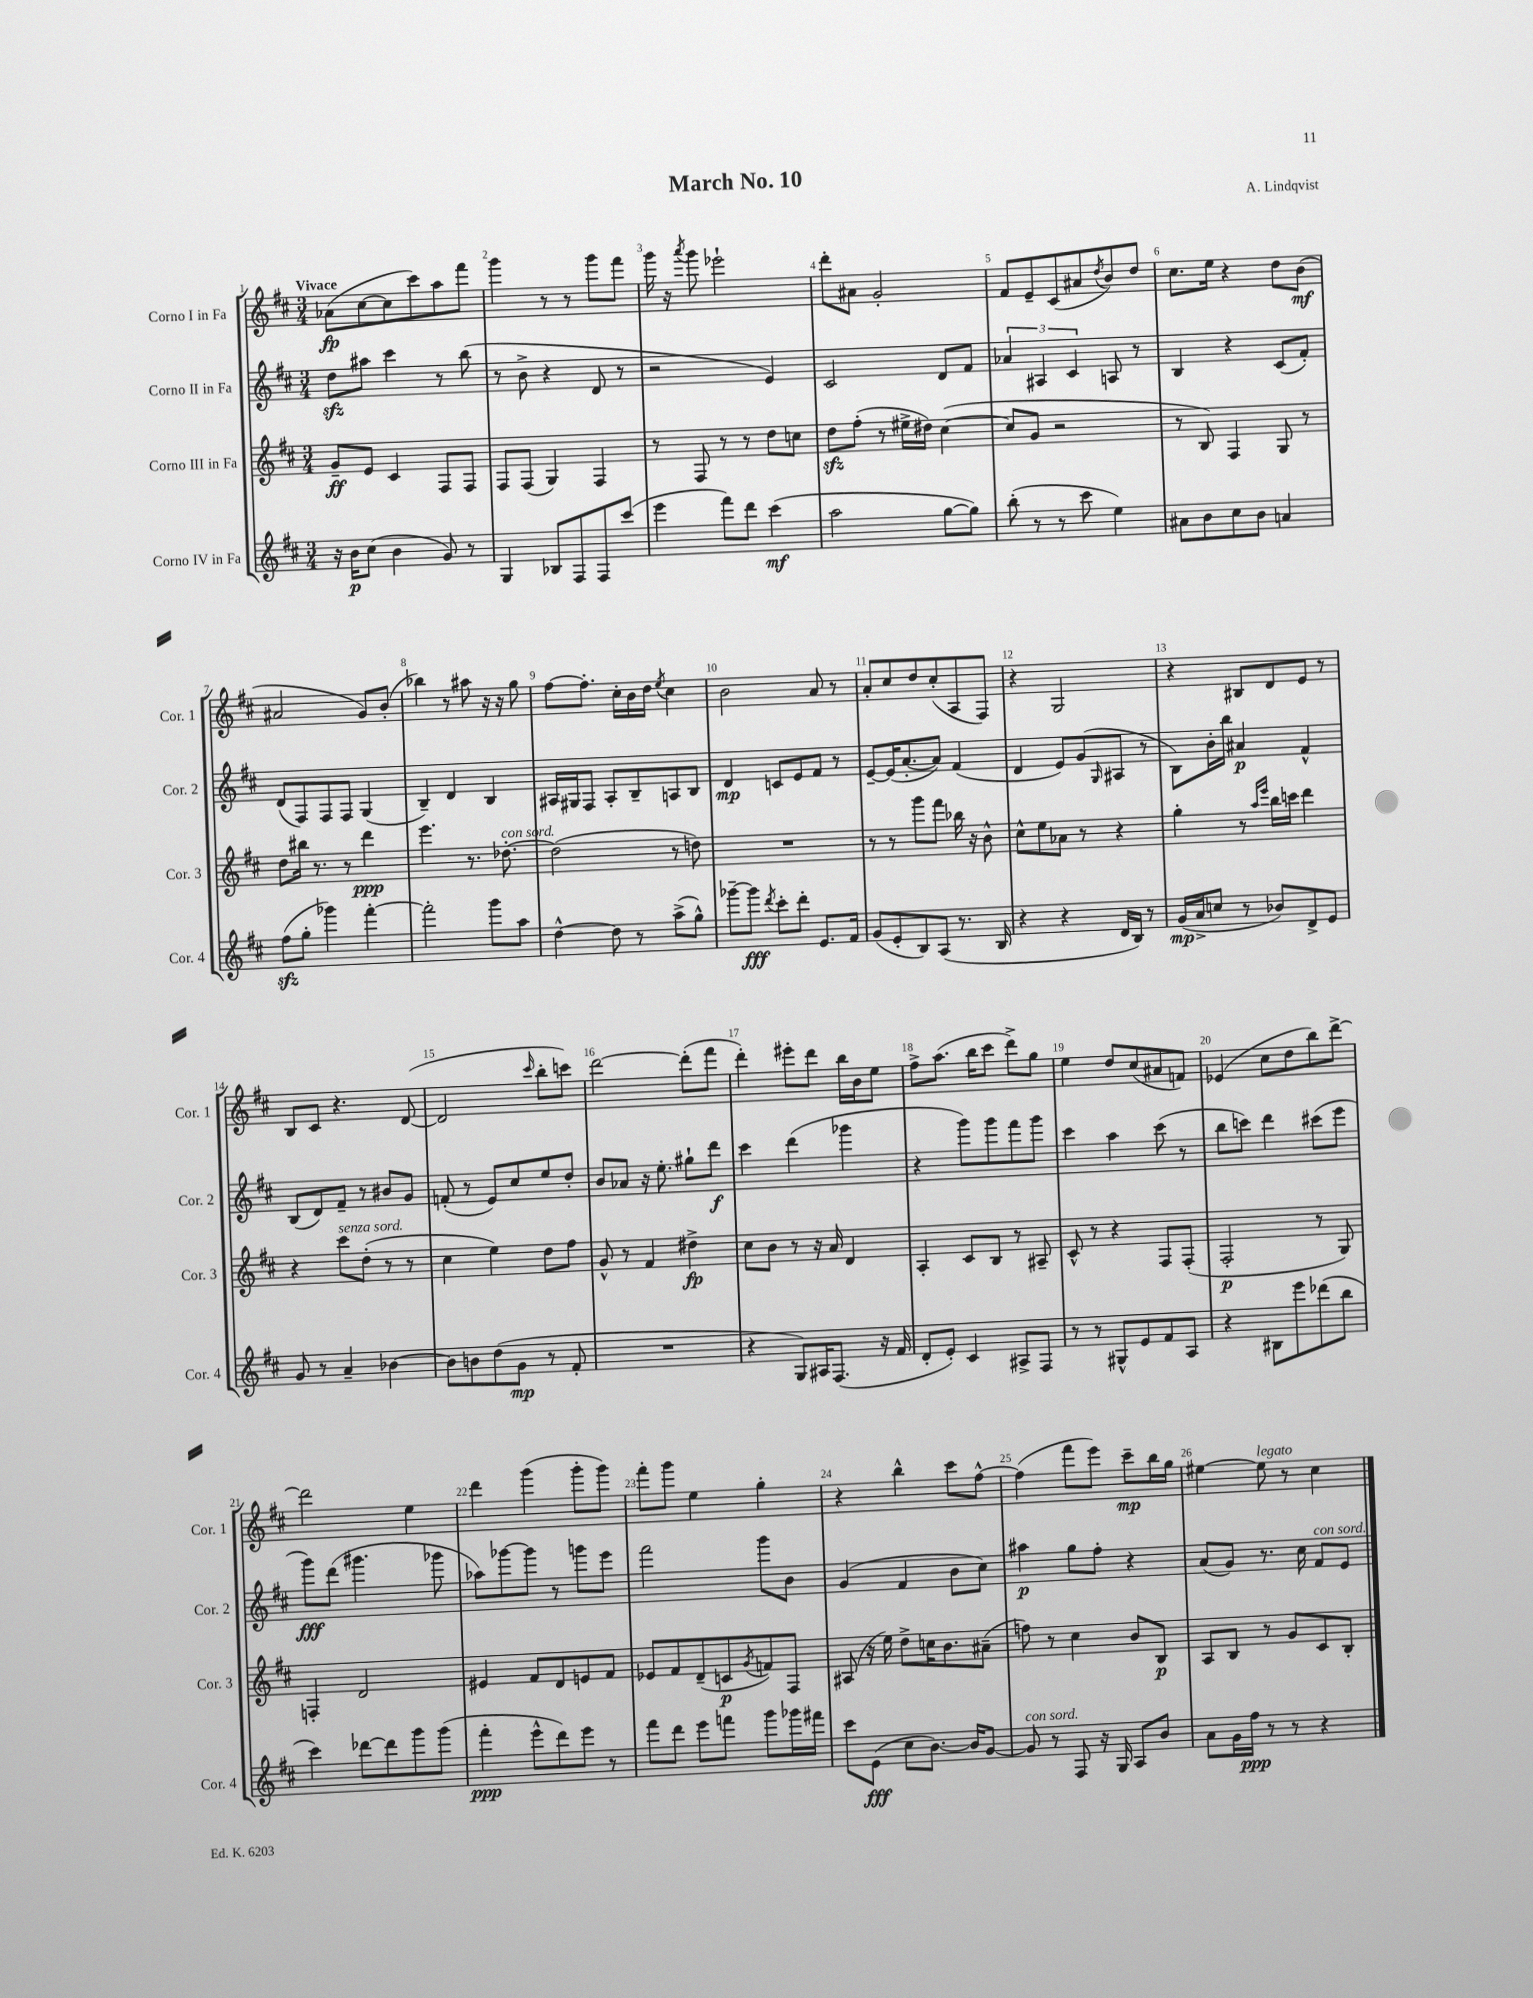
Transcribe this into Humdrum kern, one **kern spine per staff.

**kern	**dynam	**kern	**dynam	**kern	**dynam	**kern	**dynam
*part4	*part4	*part3	*part3	*part2	*part2	*part1	*part1
*staff4	*staff4	*staff3	*staff3	*staff2	*staff2	*staff1	*staff1
*I"Corno IV in Fa	*	*I"Corno III in Fa	*	*I"Corno II in Fa	*	*I"Corno I in Fa	*
*I'Cor. 4	*	*I'Cor. 3	*	*I'Cor. 2	*	*I'Cor. 1	*
*clefG2	*	*clefG2	*	*clefG2	*	*clefG2	*
*k[f#c#]	*	*k[f#c#]	*	*k[f#c#]	*	*k[f#c#]	*
*M3/4	*	*M3/4	*	*M3/4	*	*M3/4	*
=1	=1	=1	=1	=1	=1	=1	=1
!	!	!	!	!	!	!LO:TX:a:B:t=Vivace	!
16r	.	8g~/L	ff	8ddzz\L	.	(8a-X\L	fp
16b\KL	p	.	.	.	.	.	.
(8cc#\J	.	8e/J	.	8aa#X\J	.	[8cc#\	.
4b\	.	4c#/	.	4ccc#\	.	8cc#\]	.
.	.	.	.	.	.	8ccc#\)	.
8g/)	.	8F#/L	.	8r	.	8aa\	.
8r	.	8F#/J	.	(8bb\	.	8fff#\J	.
=2	=2	=2	=2	=2	=2	=2	=2
4G/	.	8F#/L	.	8r	.	4ggg\	.
.	.	(8F#/J	.	8b^\	.	.	.
8B-X/L	.	4G/)	.	4r	.	8r	.
8F#/	.	.	.	.	.	8r	.
8F#/	.	4F#/	.	8d/	.	8ggg\L	.
(8ccc#/J	.	.	.	8r	.	8fff#\J	.
=3	=3	=3	=3	=3	=3	=3	=3
4eee\	.	8r	.	2r	.	16ggg\	.
.	.	.	.	.	.	16r	.
.	.	.	.	.	.	8qaaa/	.
.	.	8F#/	.	.	.	8ggg\	.
8fff#\L)	.	8r	.	.	.	2eee-X`\	.
8ddd\J	.	8r	.	.	.	.	.
(4ccc#\	mf	8dd\L	.	4e/)	.	.	.
.	.	8ccn\J	.	.	.	.	.
=4	=4	=4	=4	=4	=4	=4	=4
2aa\	.	8ddzz\L	.	2c#/	.	8ddd'\L	.
.	.	(8ff#'\J	.	.	.	8a#X\J	.
.	.	8r	.	.	.	2g'/	.
.	.	16ee#X^\LL	.	.	.	.	.
.	.	16dd#X\JJ)	.	.	.	.	.
[8gg\L	.	([4cc#\	.	8d/L	.	.	.
8gg\J])	.	.	.	8f#/J	.	.	.
=5	=5	=5	=5	=5	=5	=5	=5
(8bb'\	.	8cc#/L]	.	6a-X/	.	8f#/L	.
8r	.	8g/J	.	.	.	8e~/	.
.	.	.	.	6A#X/	.	.	.
8r	.	2r	.	.	.	(8c#/	.
.	.	.	.	6c#/	.	.	.
8ccc#\	.	.	.	.	.	8a#X/	.
.	.	.	.	.	.	8qdd/	.
4ee\)	.	.	.	8An/	.	8b/)	.
.	.	.	.	8r	.	8dd/J	.
=6	=6	=6	=6	=6	=6	=6	=6
8a#X\L	.	8r	.	4B/	.	8.cc#\L	.
8b\	.	8B/)	.	.	.	.	.
.	.	.	.	.	.	16ee\Jk	.
8cc#\	.	4F#/	.	4r	.	4r	.
8b\J	.	.	.	.	.	.	.
4an/	.	8G/	.	(8c#/L	.	8dd\L	.
.	.	8r	.	8f#'/J)	.	(8b\J	mf
!!LO:LB:g=z
=7	=7	=7	=7	=7	=7	=7	=7
(8ff#zz\L	.	8dd\L	.	(8d/L	.	2a#X/	.
8gg'\J	.	16bb#X\Jk	.	8F#/)	.	.	.
.	.	8.r	.	.	.	.	.
4ggg-X\)	.	.	.	8F#/	.	.	.
.	.	8r	.	8F#/J	.	.	.
[4fff#'\	.	4ddd\	ppp	(4G/	.	8g/L)	.
.	.	.	.	.	.	(8b'/J	.
=8	=8	=8	=8	=8	=8	=8	=8
2fff#'\]	.	4.eee\	.	4B~/)	.	4bb-X\)	.
.	.	.	.	4d/	.	8r	.
.	.	8.r	.	.	.	8aa#X\	.
8ggg\L	.	.	.	4B/	.	16r	.
!	!	!LO:TX:a:i:t=con sord.	!	!	!	!	!
.	.	[8.dd-X'\	.	.	.	16r	.
8aa\J	.	.	.	.	.	8gg\	.
=9	=9	=9	=9	=9	=9	=9	=9
[4dd^^\	.	(2dd-\]	.	16A#X/LL	.	[8ff#\L	.
.	.	.	.	16G#X/J	.	.	.
.	.	.	.	8F#/J	.	8.ff#'\J]	.
8dd\]	.	.	.	8A#'/L	.	.	.
.	.	.	.	.	.	16cc#'\LL	.
8r	.	.	.	8B~/	.	16b\	.
.	.	.	.	.	.	16dd\JJ	.
.	.	.	.	.	.	8qee/	.
(8aa^\L	.	8r	.	8An/	.	4cc#\	.
8gg^^\J)	.	8ddn\)	.	8B/J	.	.	.
=10	=10	=10	=10	=10	=10	=10	=10
[8ggg-X~\L	.	2.r	.	4d/	mp	2b\	.
8ggg-\J]	fff	.	.	.	.	.	.
8qddd/	.	.	.	.	.	.	.
8ccc#'\L	.	.	.	8cn/L	.	.	.
8ddd'\J	.	.	.	8e/	.	.	.
8.e/L	.	.	.	8f#/J	.	8a/	.
.	.	.	.	8r	.	8r	.
16f#/Jk	.	.	.	.	.	.	.
=11	=11	=11	=11	=11	=11	=11	=11
(8g/L	.	8r	.	[8e~/L	.	8a'/L	.
8e'/	.	8r	.	(16e/K]	.	8cc#/	.
.	.	.	.	[8.a'/	.	.	.
8B/)	.	8ggg\L	.	.	.	8dd/	.
(8A/J	.	8fff#\J	.	8a/J])	.	(8cc#'/	.
8.r	.	16bb-X\	.	(4f#/	.	8A/	.
.	.	16r	.	.	.	.	.
.	.	8b^^\	.	.	.	8F#/J)	.
16B/	.	.	.	.	.	.	.
=12	=12	=12	=12	=12	=12	=12	=12
4r	.	8cc#^^\L	.	4d/	.	4r	.
.	.	8ee\	.	.	.	.	.
4r	.	8a-X\J	.	8e/L)	.	2G/	.
.	.	8r	.	(8g/	.	.	.
.	.	.	.	16qqG/	.	.	.
16d/LL	.	4r	.	8A#X/J	.	.	.
16B/JJ)	.	.	.	.	.	.	.
8r	.	.	.	8r	.	.	.
=13	=13	=13	=13	=13	=13	=13	=13
(16g/LL	mp	4gg'\	.	8B\L)	.	4r	.
16a^/J	.	.	.	.	.	.	.
8ccn/J	.	.	.	16b'\L	.	.	.
.	.	.	.	16bb\JJ	.	.	.
8r	.	8r	.	4a#X/	p	8B#X/L	.
.	.	16qqaa/LL	.	.	.	.	.
.	.	16qqeee/JJ	.	.	.	.	.
8b-X/L)	.	16bb\LL	.	.	.	8d/	.
.	.	16cccn\JJ	.	.	.	.	.
8d^/	.	4ddd\	.	4f#^^/	.	8e/J	.
8e/J	.	.	.	.	.	8r	.
!!LO:LB:g=z
=14	=14	=14	=14	=14	=14	=14	=14
8g/	.	4r	.	(8B/L	.	8B/L	.
8r	.	.	.	8d/)	.	8c#/J	.
!	!	!LO:TX:a:i:t=senza sord.	!	!	!	!	!
4a~/	.	8ccc#\L	.	8f#~/J	.	4.r	.
.	.	(8dd'\J	.	8r	.	.	.
[4b-X\	.	8r	.	8b#X/L	.	.	.
.	.	8r	.	8g/J	.	([8d/	.
=15	=15	=15	=15	=15	=15	=15	=15
8b-\L]	.	4cc#\	.	(8fn'/	.	2d/]	.
8bn\	.	.	.	8r	.	.	.
(8dd\	.	4ee\)	.	8e/L)	.	.	.
8g\J	mp	.	.	8cc#/	.	.	.
.	.	.	.	.	.	16qqccc#/	.
8r	.	8dd\L	.	8ee/	.	8bb'\L	.
8f#'/	.	8ff#\J	.	8dd'/J	.	8cccn\J)	.
=16	=16	=16	=16	=16	=16	=16	=16
2.r	.	8g^^/	.	8b/L	.	[2ddd\	.
.	.	8r	.	8a-X/J	.	.	.
.	.	4f#/	.	16r	.	.	.
.	.	.	.	8.ee'\	.	.	.
.	.	4dd#X^\	fp	8gg#X`\L	.	(8ddd'\L]	.
.	.	.	.	8ddd\J	f	8fff#\J	.
=17	=17	=17	=17	=17	=17	=17	=17
4r	.	8cc#\L	.	4ccc#\	.	4ddd'\)	.
.	.	8b\J	.	.	.	.	.
8G/L)	.	8r	.	(4ddd\	.	8eee#X'\L	.
16A#X/K	.	16r	.	.	.	8ddd\J	.
(8.F#/J	.	16a/	.	.	.	.	.
.	.	4d/	.	4ggg-X\	.	16bb\LL	.
.	.	.	.	.	.	16b\J	.
16r	.	.	.	.	.	8ee\J	.
16f#/	.	.	.	.	.	.	.
=18	=18	=18	=18	=18	=18	=18	=18
8d'/L	.	4A'/	.	4r	.	8ff#^\L	.
8e'/J)	.	.	.	.	.	(8.aa\J	.
4c#/	.	8c#/L	.	8ggg\L)	.	.	.
.	.	.	.	.	.	16bb\KL	.
.	.	8B/J	.	8ggg\	.	8ccc#\J	.
8A#X^/L	.	8r	.	8fff#\	.	8ddd^\L)	.
8F#/J	.	8A#X~/	.	8ggg\J	.	8gg\J	.
=19	=19	=19	=19	=19	=19	=19	=19
8r	.	8c#^^/	.	4ccc#\	.	4ee\	.
8r	.	8r	.	.	.	.	.
8G#X^^/L	.	4r	.	4aa\	.	8dd/L	.
8e/	.	.	.	.	.	(8cc#/	.
8f#/	.	8F#/L	.	(8ccc#\	.	8a#X/	.
8A/J	.	(8F#'/J	.	8r	.	8fn/J)	.
=20	=20	=20	=20	=20	=20	=20	=20
4r	.	2F#'/	p	8bb\L	.	(4e-X/	.
.	.	.	.	8cccn\J)	.	.	.
8B#X\L	.	.	.	4ddd\	.	8cc#\L	.
8eee\	.	.	.	.	.	8dd\	.
(8ddd-X\	.	8r	.	(8ccc#X\L	.	8bb\)	.
8bb\J	.	8G/)	.	8eee\J	.	[8ddd^\J	.
!!LO:LB:g=z
=21	=21	=21	=21	=21	=21	=21	=21
4ccc#\)	.	4Fn'/	.	8ggg\L)	fff	2ddd\]	.
.	.	.	.	(8ddd\J	.	.	.
[8ddd-X\L	.	2d/	.	4.ggg#X\	.	.	.
8ddd-\]	.	.	.	.	.	.	.
8ggg\	.	.	.	.	.	4ee\	.
(8ggg\J	.	.	.	8ggg-X\	.	.	.
=22	=22	=22	=22	=22	=22	=22	=22
4fff#'\	ppp	4e#X/	.	8aa-X\L)	.	4ddd\	.
.	.	.	.	[8ggg-X\	.	.	.
8eee^^\L	.	8f#/L	.	8ggg-\J]	.	(4ggg\	.
8ddd\)	.	8d/	.	8r	.	.	.
8eee\J	.	8en/	.	8gggn\L	.	8ggg'\L	.
8r	.	8f#/J	.	8eee\J	.	8ggg\J)	.
=23	=23	=23	=23	=23	=23	=23	=23
8fff#\L	.	8e-X/L	.	2fff#\	.	8fff#'\L	.
8ddd\J	.	8f#/	.	.	.	8ggg\J	.
8eee\L	.	(8d~/	.	.	.	4ee\	.
8fffn\J	.	8cn/	p	.	.	.	.
.	.	8qg/	.	.	.	.	.
8ggg\L	.	8fn/)	.	8ggg\L	.	4gg'\	.
16ggg-X\L	.	8F#/J	.	8b\J	.	.	.
16fff#X\JJ	.	.	.	.	.	.	.
=24	=24	=24	=24	=24	=24	=24	=24
8ccc#\L	.	(8A#X/	.	(4g/	.	4r	.
(8e\J	fff	16r	.	.	.	.	.
.	.	16ee\)	.	.	.	.	.
8cc#\L	.	8dd^\L	.	4f#/	.	4bb^^\	.
[8.b\J)	.	16ccn\K	.	.	.	.	.
.	.	8.b\	.	.	.	.	.
.	.	.	.	8b\L	.	8ccc#\L	.
16b/KL]	.	.	.	.	.	.	.
[8g/J	.	(8a#X~\J	.	8cc#\J)	.	[8ff#^^\J	.
=25	=25	=25	=25	=25	=25	=25	=25
!LO:TX:a:i:t=con sord.	!	!	!	!	!	!	!
8g/]	.	8ffn\)	.	4aa#X\	p	(4ff#\]	.
8r	.	8r	.	.	.	.	.
8F#/	.	4cc#\	.	8gg\L	.	8fff#\L	.
16r	.	.	.	8ff#'\J	.	8eee\J)	.
16G/	.	.	.	.	.	.	.
8A/L	.	8b/L	.	4r	.	8ccc#~\L	mp
8b/J	.	8B/J	p	.	.	16bb\L	.
.	.	.	.	.	.	16gg\JJ	.
=26	=26	=26	=26	=26	=26	=26	=26
8a\L	.	8A/L	.	(8a/L	.	[4ee#X\	.
16g\L	.	8B/J	.	8g/J)	.	.	.
16ff#\JJ	ppp	.	.	.	.	.	.
!	!	!	!	!	!	!LO:TX:a:i:t=legato	!
8r	.	8r	.	8.r	.	8ee#\]	.
8r	.	8g/L	.	.	.	8r	.
.	.	.	.	16cc#\	.	.	.
!	!	!	!	!LO:TX:a:i:t=con sord.	!	!	!
4r	.	8c#/	.	8f#/L	.	4cc#\	.
.	.	8B'/J	.	8e/J	.	.	.
==	==	==	==	==	==	==	==
*-	*-	*-	*-	*-	*-	*-	*-
